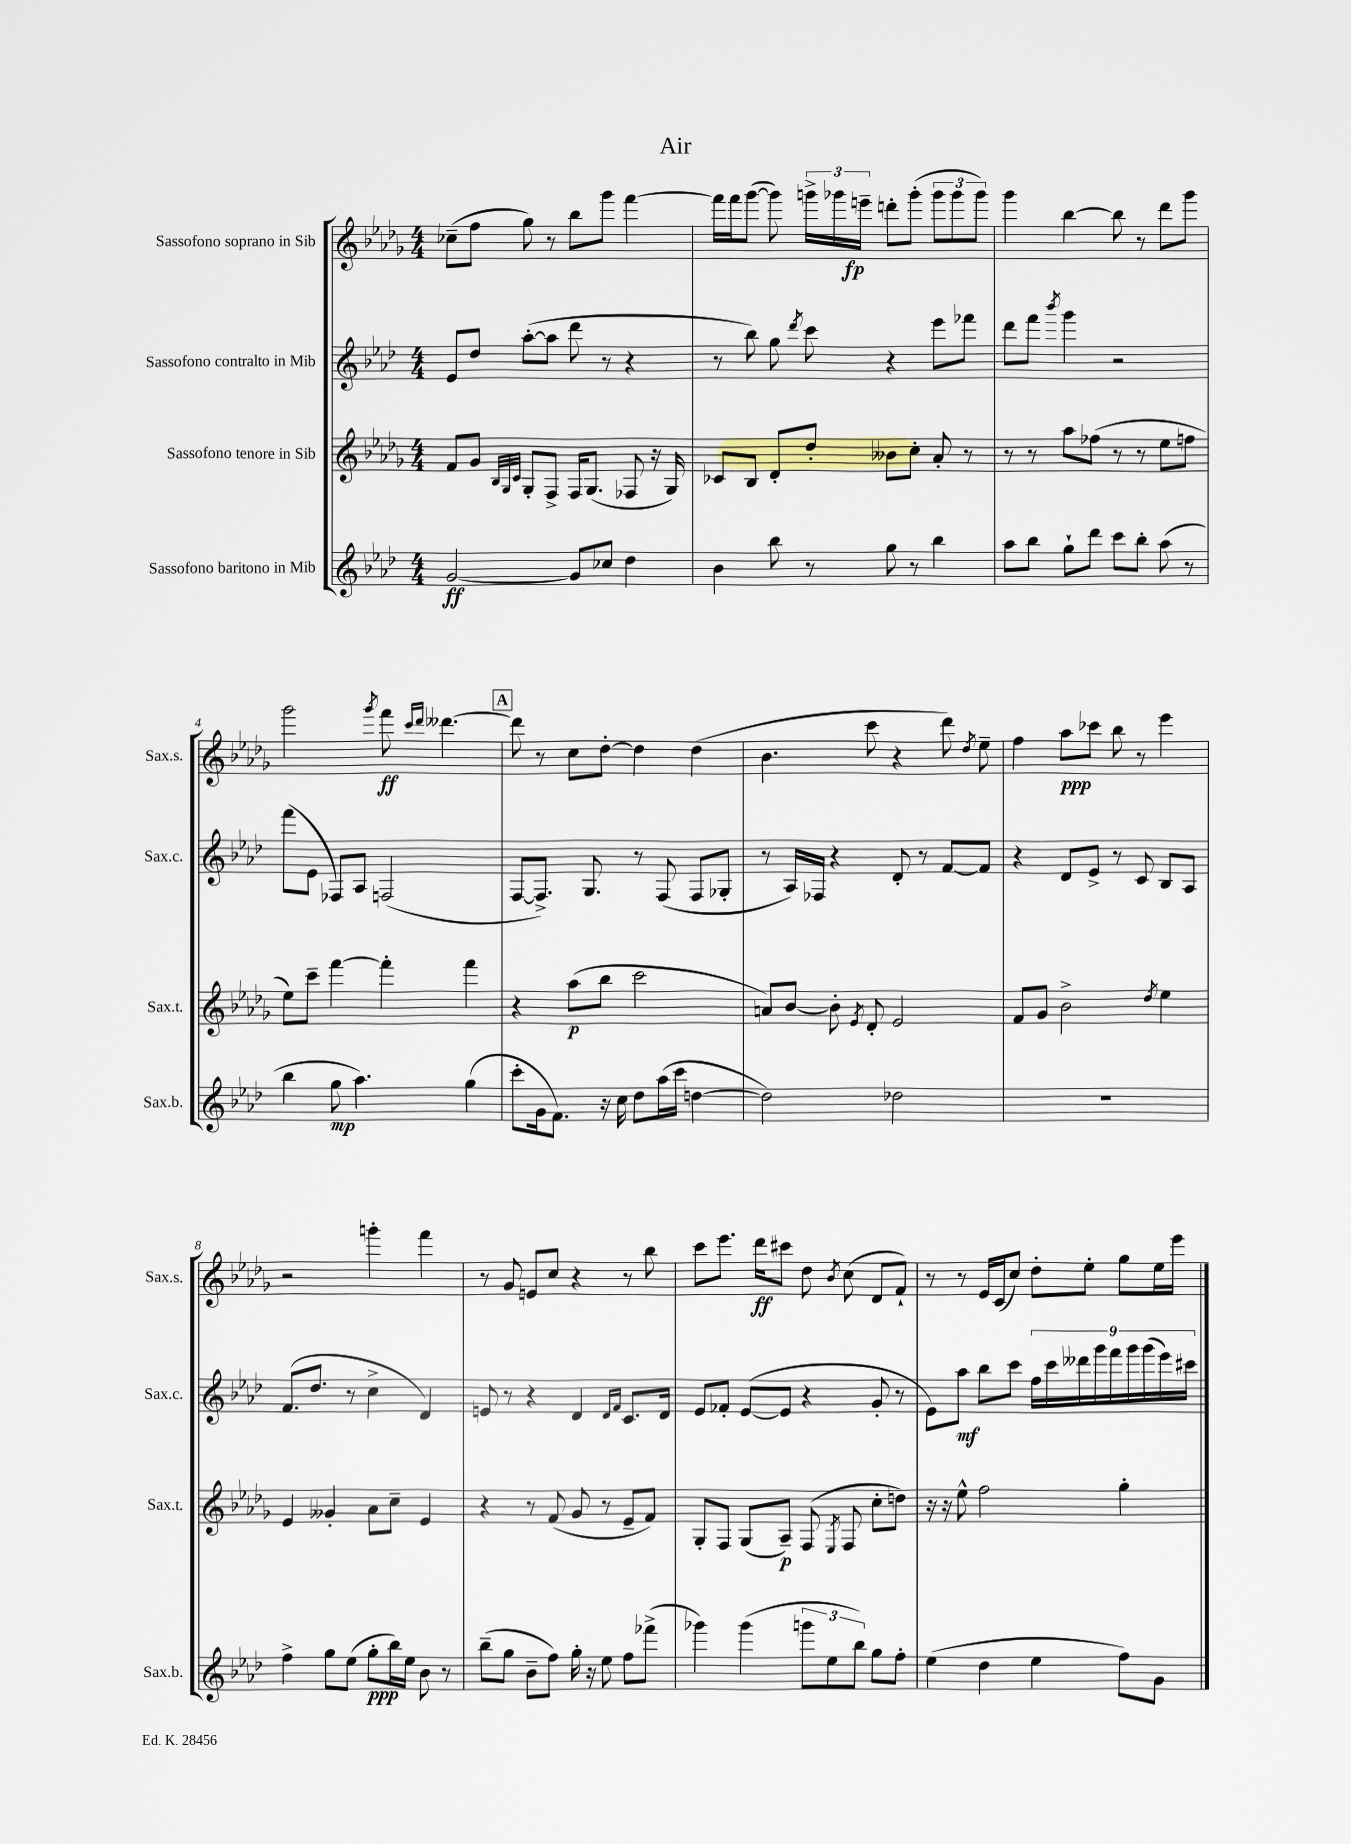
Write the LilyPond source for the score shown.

\header { title = "Air" }
<<
\new StaffGroup <<
\new Staff = "s0" \with { instrumentName = "Sassofono soprano in Sib" shortInstrumentName = "Sax.s." } {
    \clef treble \key des \major \numericTimeSignature \time 4/4
    \autoBeamOff ces''8[--( f''8] ges''8) r8 bes''8[ ges'''8] f'''4~ |
    f'''16[ f'''16 ges'''8]~( ges'''8) \tuplet 3/2 { g'''16[-> ges'''16 e'''16]--\fp } d'''8[-. ges'''8]-.( \tuplet 3/2 { ges'''8[ ges'''8 ges'''8]) } |
    ges'''4 bes''4~ bes''8 r8 des'''8[ ges'''8] |
    ges'''2 \acciaccatura { ges'''8 } f'''8\ff \grace { c'''16[ des'''16] } deses'''4.~ |
    \mark \markup { \box "A" } deses'''8 r8 c''8[ des''8]~-. des''4 des''4( |
    bes'4. c'''8 r4 des'''8) \acciaccatura { des''8 } ees''8-- |
    f''4 aes''8[\ppp ces'''8] bes''8 r8 ees'''4 |
    r2 g'''4-. f'''4 |
    r8 ges'8 e'8[ c''8] r4 r8 bes''8 |
    c'''8[ ees'''8.] des'''16[\ff cis'''8] des''8 \acciaccatura { bes'8 } c''8( des'8[ f'8]-!) |
    r8 r8 ees'16[ c'16( c''8]) des''8[-. ees''8]-. ges''8[ ees''16 ees'''16] \bar "|." |
}
\new Staff = "s1" \with { instrumentName = "Sassofono contralto in Mib" shortInstrumentName = "Sax.c." } {
    \clef treble \key aes \major \numericTimeSignature \time 4/4
    \autoBeamOff ees'8[ des''8] aes''8[~-.( aes''8] des'''8 r8 r4 |
    r8 bes''8) g''8 \acciaccatura { des'''8 } c'''8 r4 ees'''8[ fes'''8] |
    des'''8[ f'''8] \acciaccatura { bes'''8 } g'''4 r2 |
    f'''8[( ees'8] fes8[) aes8] f2( |
    \mark \markup { \box "A" } f8[~ f8.]->) g8. r8 f8( f8[ ges8]-. |
    r8 aes16[) fes16] r4 des'8-. r8 f'8[~ f'8] |
    r4 des'8[ ees'8]-> r8 c'8 bes8[ aes8] |
    f'8.[( des''8.] r8 c''4-> des'4) |
    e'8 r8 r4 des'4 \grace { des'16[ f'16] } c'8.[ des'16] |
    ees'8[ fes'8]-. ees'8[~( ees'8] r4 g'8-. r8 |
    ees'8[) aes''8]\mf bes''8[ c'''8] \tuplet 9/8 { f''16[ c'''16 deses'''16 g'''16 f'''16 g'''16 g'''16( ees'''16) cis'''16] } \bar "|." |
}
\new Staff = "s2" \with { instrumentName = "Sassofono tenore in Sib" shortInstrumentName = "Sax.t." } {
    \clef treble \key des \major \numericTimeSignature \time 4/4
    \autoBeamOff f'8[ ges'8] \grace { bes32[ ges32 c'32] } ges8[-. f8]-> f16[ ges8.]( fes8 r16 ges16) |
    ces'8[ bes8] des'8[-. des''8]-. beses'8[ c''8]-. aes'8-. r8 |
    r8 r8 aes''8[ fes''8]( r8 r8 ees''8[ f''8] |
    ees''8[) c'''8]-- f'''4~ f'''4-. f'''4 |
    \mark \markup { \box "A" } r4 aes''8[\p( bes''8] c'''2 |
    a'8[) bes'8]~ bes'8-. \acciaccatura { ees'8 } des'8-. ees'2 |
    f'8[ ges'8] bes'2-> \acciaccatura { des''8 } ees''4 |
    ees'4 geses'4-. aes'8[ c''8]-- ees'4 |
    r4 r8 f'8( ges'8 r8 ees'8[-- f'8]) |
    ges8[-. f8] ges8[( aes8]--\p) f8( \acciaccatura { ees8 } f8 c''8[-. d''8]) |
    r16 r16 ees''8-^ f''2 ges''4-. \bar "|." |
}
\new Staff = "s3" \with { instrumentName = "Sassofono baritono in Mib" shortInstrumentName = "Sax.b." } {
    \clef treble \key aes \major \numericTimeSignature \time 4/4
    \autoBeamOff g'2~\ff g'8[ ces''8] des''4 |
    bes'4 bes''8 r8 g''8 r8 bes''4 |
    aes''8[ bes''8] g''8[-! des'''8] c'''8[ bes''8]-. aes''8( r8 |
    bes''4 g''8\mp aes''4.) g''4( |
    \mark \markup { \box "A" } c'''8[-. g'16 f'8.]) r16 c''16 des''8[ aes''16( c'''16] d''4~ |
    d''2) des''2 |
    R1 |
    f''4-> g''8[ ees''8]( g''8[-.\ppp bes''16) ees''16] bes'8 r8 |
    bes''8[--( g''8] bes'8[-- f''8]) g''16-. r16 ees''8 f''8[ fes'''8]->( |
    ges'''4) ges'''4( \tuplet 3/2 { g'''8[ ees''8 bes''8]) } g''8[ f''8]-. |
    ees''4( des''4 ees''4 f''8[) g'8] \bar "|." |
}
>>
>>
